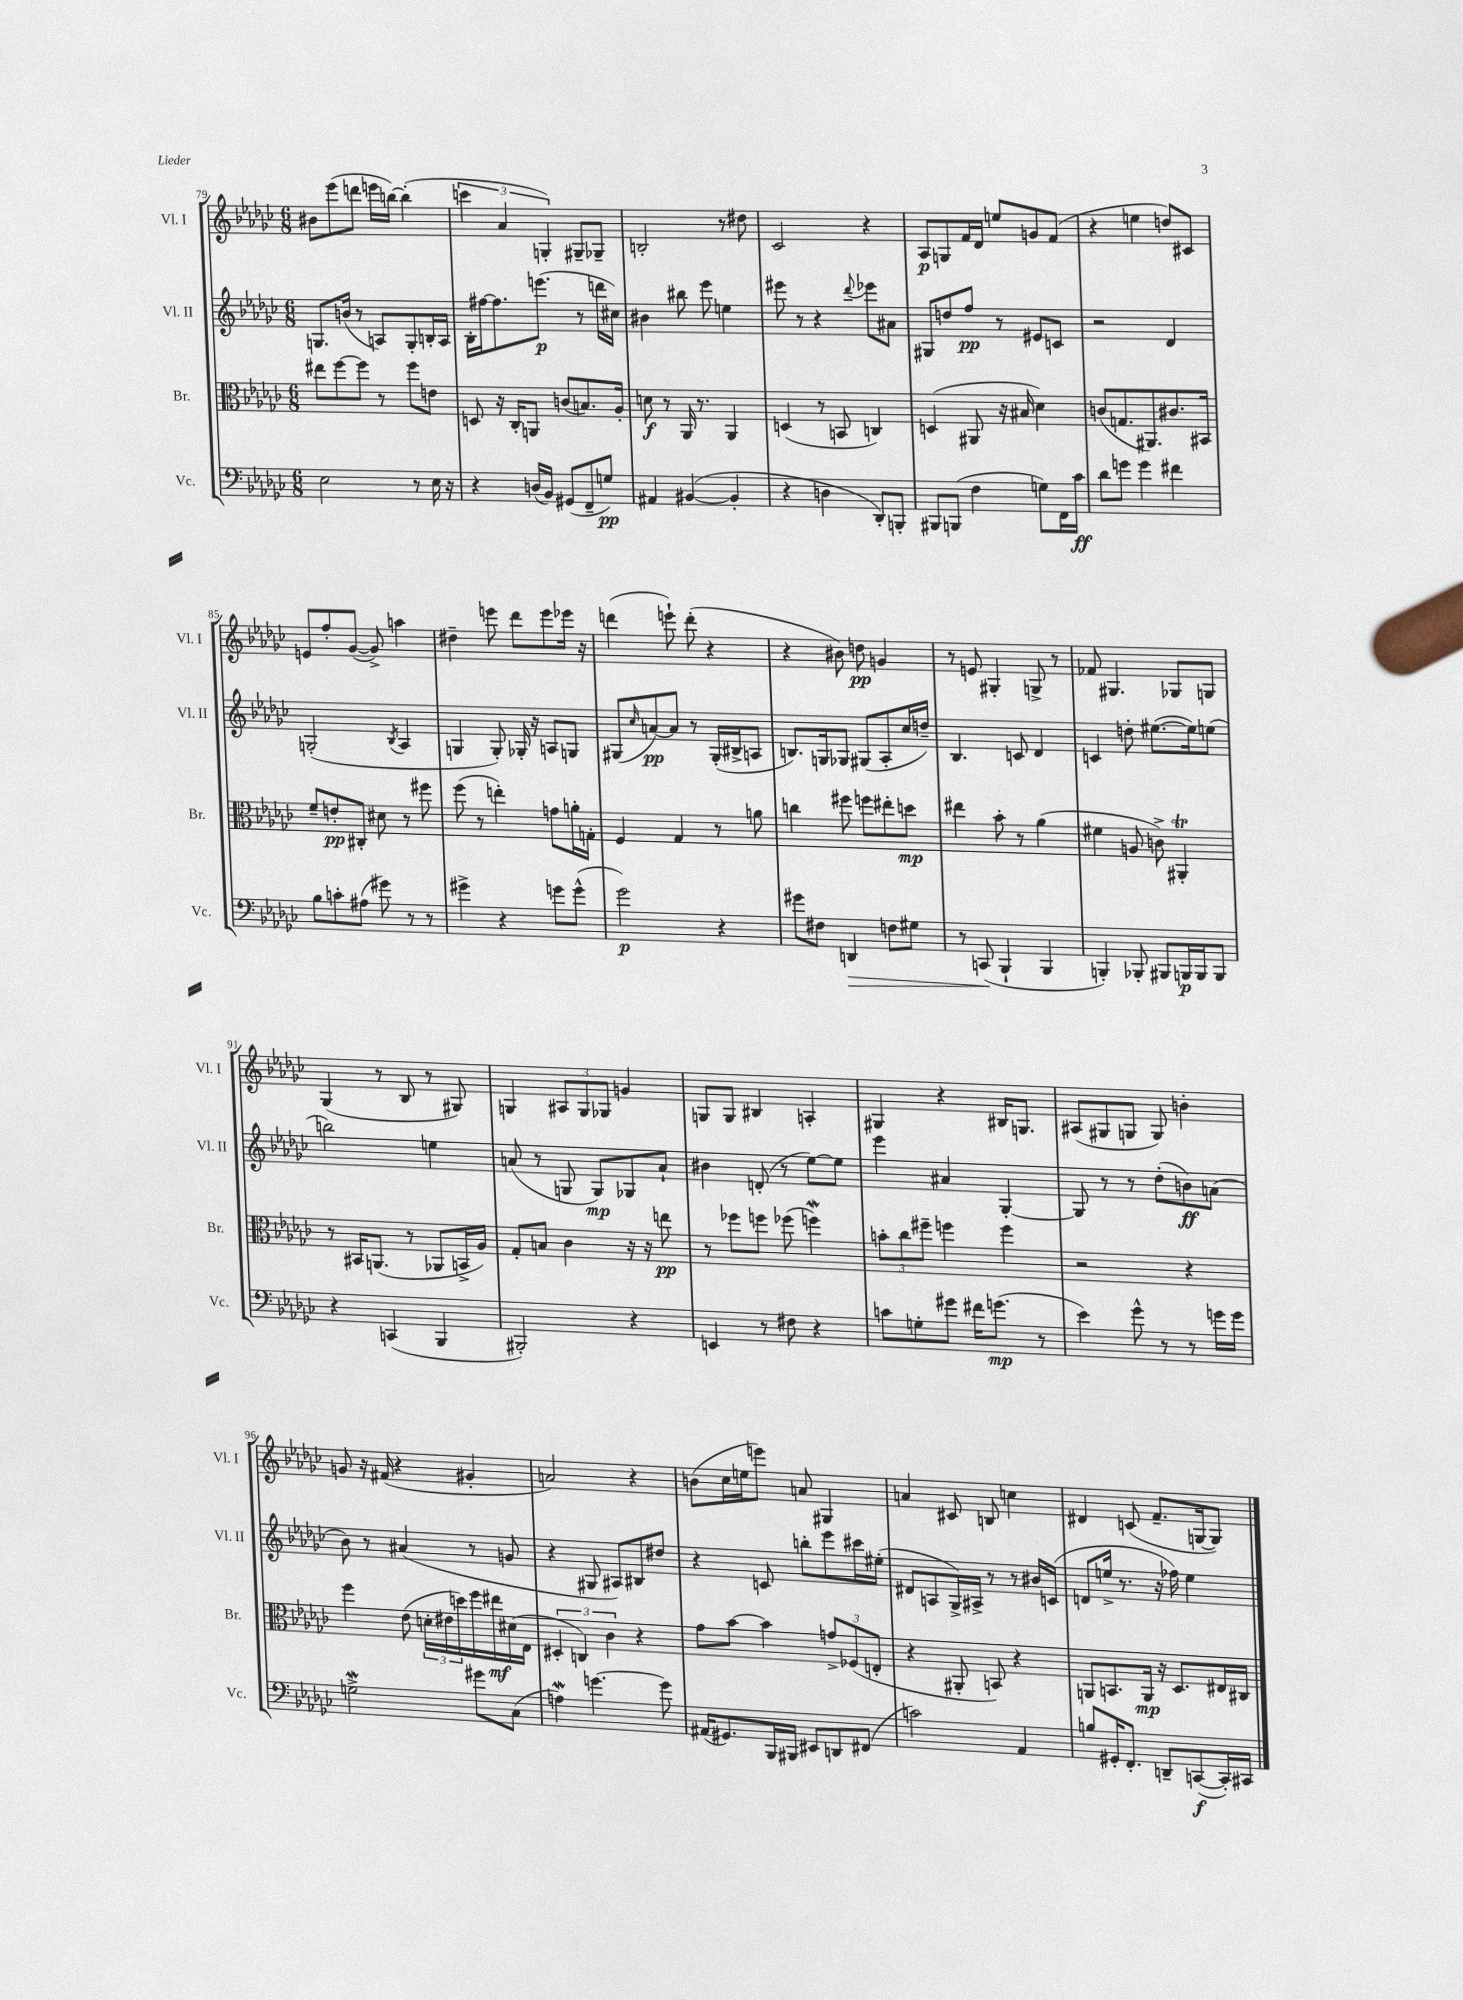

**kern	**kern	**kern	**kern
*staff4	*staff3	*staff2	*staff1
*clefF4	*clefC3	*clefG2	*clefG2
*k[b-e-a-d-g-c-]	*k[b-e-a-d-g-c-]	*k[b-e-a-d-g-c-]	*k[b-e-a-d-g-c-]
*M6/8	*M6/8	*M6/8	*M6/8
2E-	8ee#	8.G	8b#
.	[8ff	.	(8eee-
.	.	(16b	.
.	8ff]	8r	8ddd
.	8r	8A)	16eee
.	.	.	[16bb)
8r	8ff	8G'	(4bb']
16E-	8e	16B'	.
16r	.	16A	.
=	=	=	=
4r	8D	16B-'	6ccc
.	.	[16ff#	.
.	16r	8.ff#]	.
.	.	.	6a-
.	16C-'	.	.
(16D	8AA	.	.
16BB-)	.	(8.eee	.
.	.	.	6G')
(8GG#	(8c	.	.
8FF~	8.B)	8r	8G#~
8G)	.	16ddd	8G-~
.	16A-'	16cc#)	.
=	=	=	=
4AA#	8d	4b#	2B'
.	8r	.	.
([4BB#	16AA-	8bb#	.
.	8.r	.	.
.	.	8eee-	.
4BB#']	4AA-	4ee	8r
.	.	.	8dd#
=	=	=	=
4r	(4D	8eee#	2c-
.	.	8r	.
4D	8r	4r	.
.	8BB	.	.
.	.	8qqddd-	.
8DD-')	4C)	8eee-	4r
8BBB'	.	8a#	.
=	=	=	=
8BBB#	(4D	8G#	8A-
(8BBB	.	8dd	8G
4F	8AA#	8ff	16f
.	.	.	16d-
.	16r	8r	8ee
.	16B#	.	.
8G)	4d-)	8e#	8g
16FF	.	8c	(8f
16c-	.	.	.
=	=	=	=
8d-	(8c	2r	4r
8g	8.G	.	.
4g	.	.	4ee
.	8.AA#)	.	.
4f#	8.c#	4d-	8dd)
.	.	.	8c#
.	16BB#	.	.
=	=	=	=
8B-	8f~	(2G'	8e
8c'	8e'	.	8ff'
(8A#	8C#'	.	([8g-
8g#)	8d#	.	8g-^])
.	.	8qB-	.
8r	8r	4A-	4aa
8r	8ff#	.	.
=	=	=	=
4g#^	(8ff	4G	4dd#~
.	8r	.	.
4r	4ee')	8G')	8eee
.	.	16G-'	8ddd-
.	.	16r	.
8g	8g	8A	8eee
(8g^^	16a'	8G	16eee-
.	16G'	.	16r
=	=	=	=
2g-)	4F	(8G#	(4ddd
.	.	16qqcc-	.
.	.	[8a)	.
.	4G-	8a]	8eee`)
.	.	8r	(8ddd'
4r	8r	(16G#'	4r
.	.	16B#^	.
.	8a	8A	.
=	=	=	=
8g#	4cc	8.B)	4r
8F#	.	.	.
.	.	16G	.
4DD	8ff#	8G-	8b#)
.	8ff	(8G#	8dd
8F	8ee#'	8A-'	4g
8G#	8dd	16cc-	.
.	.	16dd~)	.
=	=	=	=
8r	4ee#	4.B-	8r
(8CC	.	.	8e
4BBB-`	8b-'	.	4G#'
.	8r	8c	.
4BBB-	(4a-	4d-	8G^
.	.	.	8r
=	=	=	=
4BBB')	4f#	4c	8f-
.	.	.	4.G#
8BBB-'	8A	8dd'	.
8BBB#	8c^)	([8.ee#	.
16BBB	4AA#'	.	8G-
16BBB	.	16ee#])	.
8BBB	.	(8ee	8G
=	=	=	=
4r	8r	2bb)	(4G-
.	16BB#	.	.
.	(8.AA	.	.
(4CC	.	.	8r
.	8r	.	8B-
4BBB-	8AA-	4ee	8r
.	16BB^	.	8G#)
.	16A-)	.	.
=	=	=	=
2BBB#')	8G-'	(8a	4G
.	8B	8r	.
.	4c-	8G	12A#
.	.	.	12G
.	.	8G)	.
.	.	.	12G-
4r	16r	8G-	4g
.	16r	.	.
.	8ee	8a`	.
=	=	=	=
4EE	8r	4b#	8G
.	8ff-	.	8G
8r	8ff	(8d'	4B#
8F#	(8ff-	8r	.
4r	4ff)	[8ee-)	4A'
.	.	8ee-]	.
=	=	=	=
8c	12b'	4eee-	4G#
.	12cc-	.	.
8G'	.	.	.
.	12ff#~	.	.
8g#	4ff	4a#	4r
16f#	.	.	.
(8.g	.	.	.
.	4ff	[4G-'	16B#
.	.	.	8.G
8r	.	.	.
=	=	=	=
4e-)	2r	8G-]	(8A#
.	.	8r	8G#
8g-^^	.	8r	8G
8r	.	(8dd-'	8G)
8r	4r	8b)	4b'
16g	.	(8a	.
16g	.	.	.
=	=	=	=
2G^	4ff	8b-)	8g
.	.	8r	16r
.	.	.	(16f#
.	(8e-	(4a#	4r
.	24d'	.	.
.	24e#	.	.
.	24dd)	.	.
8g#	16ff	8r	4g#'
.	16ee#	.	.
(8C-	(16d#	8g	.
.	16E-	.	.
=	=	=	=
4A)	6D#'	4r	2a)
.	6C)	.	.
[4.g	.	8G#	.
.	6c-	.	.
.	.	8A#)	.
.	4r	8B#	4r
8g]	.	8dd#	.
=	=	=	=
(16AA#	8g-	4r	(8b
8.GG#)	.	.	.
.	[8b-	.	16cc-
.	.	.	16ee
16BBB-	4b-]	8c	8eee)
16BBB#	.	.	.
8EE#	.	8bb'	8a
8DD	12g^	8eee-	4G#
.	(12F-	.	.
(8FF#	.	16ccc#	.
.	12E'	.	.
.	.	(16ee#'	.
=	=	=	=
2c)	4r	8d#	4a
.	.	8A	.
.	8AA#'	16G-^)	8c#
.	.	16A#^	.
.	8BB)	8r	8B
4AA-	4r	8r	4cc
.	.	16b#	.
.	.	(16c	.
=	=	=	=
8B	8AA	8d	4d#
16GG#'	8.BB	16ee^	.
8.FF'	.	8.r	.
.	.	.	(8c
.	16AA	.	.
8DD~	16r	16r	8.f~
.	8.D-	16ff-)	.
([8CC	.	4ee	.
.	.	.	[16G
16CC'])	16E#	.	8G])
16CC#	16C#	.	.
==	==	==	==
*-	*-	*-	*-
